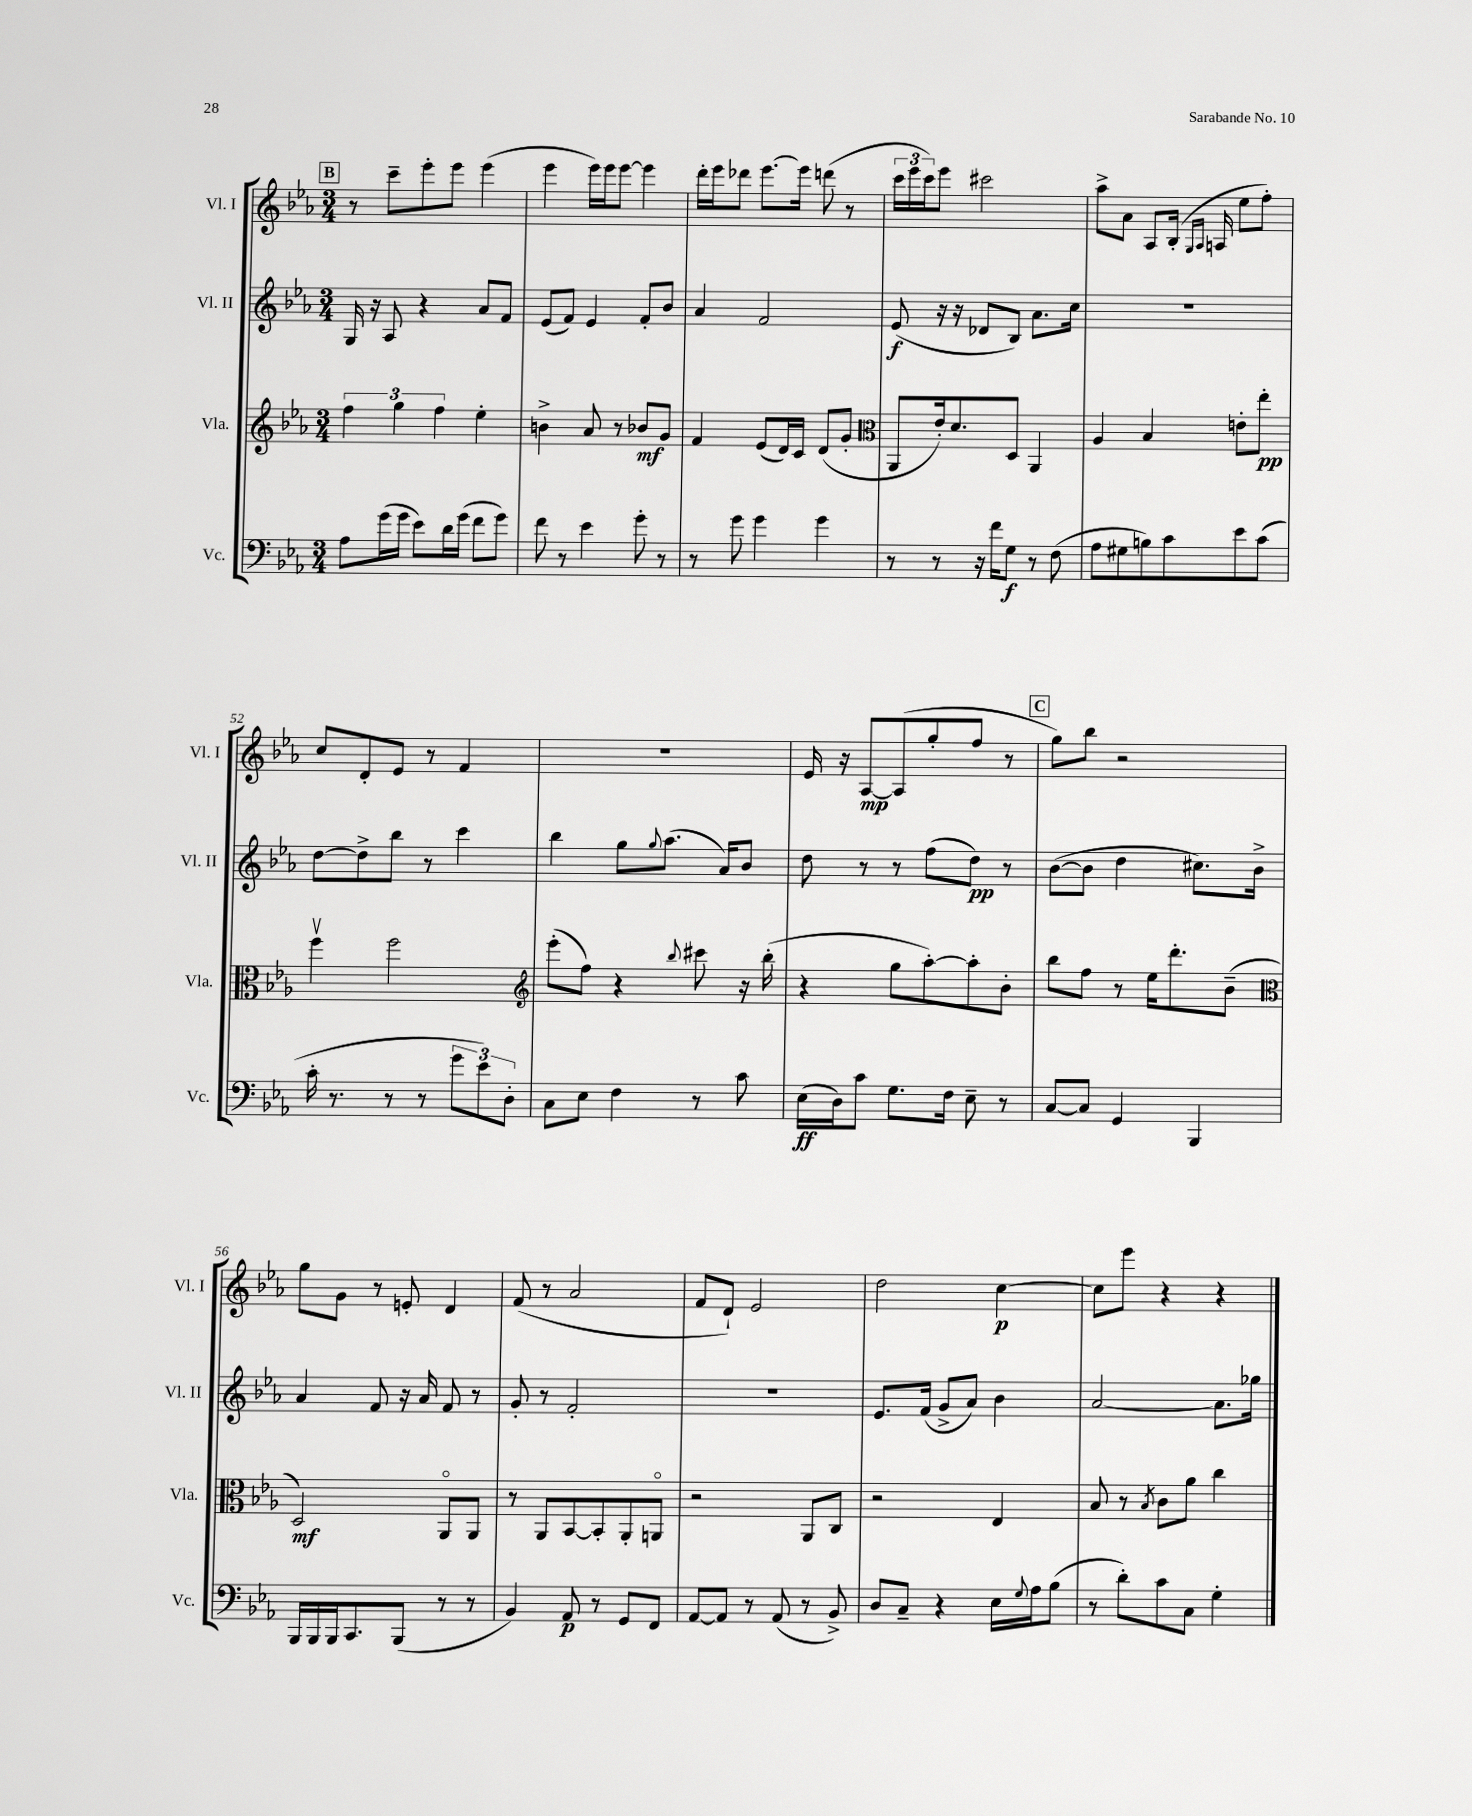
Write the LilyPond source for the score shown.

<<
\new StaffGroup <<
\new Staff = "s0" \with { instrumentName = "Vl. I" shortInstrumentName = "Vl. I" } {
    \clef treble \key ees \major \numericTimeSignature \time 3/4
    \mark \markup { \box "B" } r8 c'''8-- ees'''8-. ees'''8 ees'''4( |
    ees'''4 ees'''16) ees'''16 ees'''8~ ees'''4 |
    d'''16-. ees'''16 des'''8 ees'''8.~ ees'''16 d'''8( r8 |
    \tuplet 3/2 { c'''16 ees'''16 c'''16) } ees'''8 cis'''2 |
    aes''8-> aes'8 aes8 bes16-.( \grace { g16 aes16 } a16 ees''8 f''8-.) |
    c''8 d'8-. ees'8 r8 f'4 |
    R2. |
    ees'16 r16 aes8~\mp aes8( g''8-. f''8 r8 |
    \mark \markup { \box "C" } g''8) bes''8 r2 |
    g''8 g'8 r8 e'8-. d'4 |
    f'8( r8 aes'2 |
    f'8 d'8-!) ees'2 |
    d''2 c''4~\p |
    c''8 ees'''8 r4 r4 \bar "|." |
}
\new Staff = "s1" \with { instrumentName = "Vl. II" shortInstrumentName = "Vl. II" } {
    \clef treble \key ees \major \numericTimeSignature \time 3/4
    \mark \markup { \box "B" } g16 r16 aes8 r4 aes'8 f'8 |
    ees'8( f'8) ees'4 f'8-. bes'8 |
    aes'4 f'2 |
    ees'8\f( r16 r16 des'8 bes8) aes'8. c''16 |
    R2. |
    d''8~ d''8-> bes''8 r8 c'''4 |
    bes''4 g''8 \appoggiatura { g''8 } aes''8.( aes'16) bes'8 |
    d''8 r8 r8 f''8( d''8\pp) r8 |
    \mark \markup { \box "C" } bes'8~( bes'8 d''4 cis''8.) bes'16-> |
    aes'4 f'8 r16 aes'16 f'8 r8 |
    g'8-. r8 f'2-. |
    R2. |
    ees'8. f'16( g'8-> aes'8) bes'4 |
    aes'2~ aes'8. ges''16 \bar "|." |
}
\new Staff = "s2" \with { instrumentName = "Vla." shortInstrumentName = "Vla." } {
    \clef treble \key ees \major \numericTimeSignature \time 3/4
    \mark \markup { \box "B" } \tuplet 3/2 { f''4 g''4 f''4 } ees''4-. |
    b'4-> aes'8 r8 bes'8\mf g'8 |
    f'4 ees'8( d'16) c'16 d'8( g'8-. |
    \clef alto aes,8 ees'16-.) d'8. d8 aes,4 |
    aes4 bes4 e'8-. ees''8-.\pp |
    f''4\upbow f''2 |
    \clef treble ees'''8-.( f''8) r4 \appoggiatura { bes''8 } cis'''8 r16 bes''16-.( |
    r4 g''8 aes''8~-.) aes''8-. bes'8-. |
    \mark \markup { \box "C" } bes''8 f''8 r8 ees''16 d'''8.-. bes'8--( |
    \clef alto d2\mf) aes,8\flageolet aes,8 |
    r8 aes,8 bes,8~ bes,8-. aes,8-. a,8\flageolet |
    r2 aes,8 c8 |
    r2 ees4 |
    bes8 r8 \acciaccatura { bes8 } c'8 aes'8 c''4 \bar "|." |
}
\new Staff = "s3" \with { instrumentName = "Vc." shortInstrumentName = "Vc." } {
    \clef bass \key ees \major \numericTimeSignature \time 3/4
    \mark \markup { \box "B" } aes8 g'16( g'16 ees'8) d'16 g'16( f'8 g'8) |
    f'8 r8 ees'4 g'8-. r8 |
    r8 g'8 g'4 g'4 |
    r8 r8 r16 f'16 g8\f r8 f8( |
    aes8 gis8 b8) c'8 ees'8 c'8( |
    c'16-. r8. r8 r8 \tuplet 3/2 { g'8 ees'8) d8-. } |
    c8 ees8 f4 r8 c'8 |
    ees16\ff( d16) c'8 g8. f16 ees8-- r8 |
    \mark \markup { \box "C" } c8~ c8 g,4 bes,,4 |
    bes,,16 bes,,16 bes,,16 c,8. bes,,8( r8 r8 |
    bes,4) aes,8\p r8 g,8 f,8 |
    aes,8~ aes,8 r8 aes,8( r8 bes,8->) |
    d8 c8-- r4 ees16 \appoggiatura { g8 } aes16 bes8( |
    r8 d'8-.) c'8 c8 g4-. \bar "|." |
}
>>
>>
\layout { \context { \Score currentBarNumber = #47 } }
